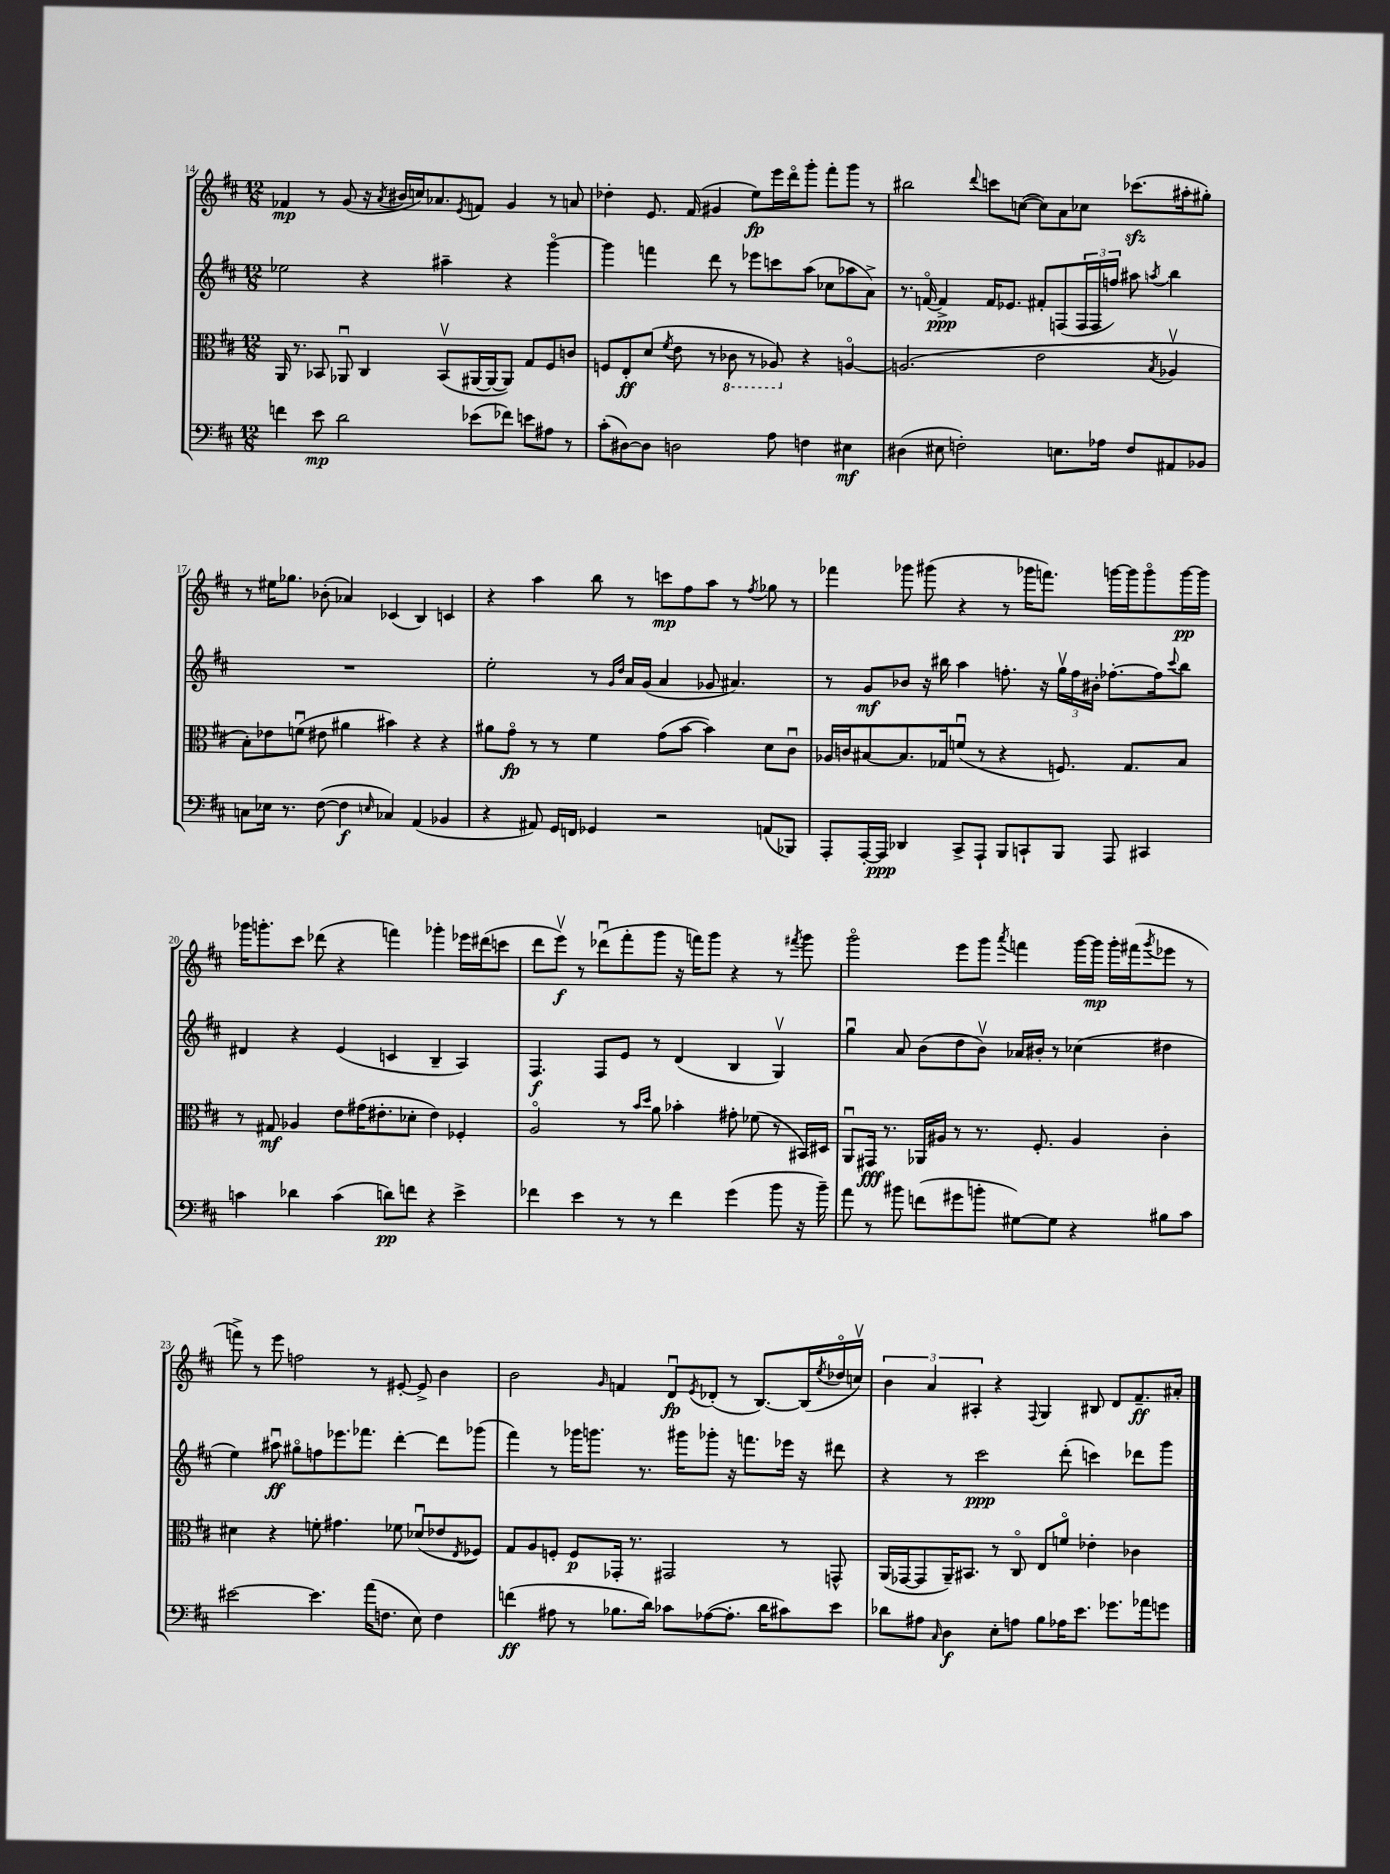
<<
\new StaffGroup <<
\new Staff = "s0" {
    \clef treble \key d \major \numericTimeSignature \time 12/8
    fes'4\mp r8 g'8( r16 \acciaccatura { a'8 } bis'16 c''16) aes'8. \acciaccatura { e'8 } f'8 g'4 r8 a'8 |
    des''4-. e'8. fis'16( gis'4 e''8\fp) e'''16 d'''16\flageolet g'''8-. fis'''8-. g'''8 r8 |
    bis''2 \appoggiatura { d'''8 } c'''8 c''8~( c''8) a'8 ces''8 ces'''8.\sfz( ais''16-. gis''8-.) |
    r8 eis''16 ges''8. bes'8-.( aes'4) ces'4( b4) c'4 |
    r4 a''4 b''8 r8 c'''8\mp fis''8 a''8 r8 \acciaccatura { fis''8 } ges''8 r8 |
    fes'''4 ges'''8 gis'''8( r4 r8 ges'''16 f'''8.) g'''16~ g'''16 g'''8\flageolet g'''16~\pp g'''16 |
    ges'''16 g'''8.-. cis'''8 des'''8( r4 f'''4) ges'''4-. ees'''16 dis'''16( c'''8 |
    d'''8 e'''8\upbow\f) r8 des'''8\downbow( fis'''8-. g'''8 r16 f'''16) g'''8 r4 r8 \acciaccatura { fis'''8 } g'''8 |
    g'''2\flageolet e'''8 g'''8 \acciaccatura { a'''8 } f'''4 g'''16~ g'''16\mp g'''16-. fis'''16( \acciaccatura { g'''8 } ees'''8 r8 |
    f'''8->) r8 e'''8 f''2 r8 eis'8~-. eis'8-> b'4 |
    b'2 \grace { g'16 } f'4 d'8\downbow\fp \acciaccatura { e'8 } des'8-.( r8 b8.~) b16( \acciaccatura { e''8 } des''16\flageolet c''16\upbow) |
    \tuplet 3/2 { b'4 a'4 ais4-. } r4 \appoggiatura { fis8 } g4 bis8 d'8 fis'8.--\ff ais'16-. \bar "|." |
}
\new Staff = "s1" {
    \clef treble \key d \major \numericTimeSignature \time 12/8
    ees''2 r4 ais''4-- r4 g'''4~\flageolet |
    g'''4 f'''4 d'''8 r8 ees'''8 c'''8 a''8( ces''8 aes''8 a'8->) |
    r8. f'16~\flageolet f'4->\ppp f'16 ees'8. fis'8-. f8( \tuplet 3/2 { f16 f16 f''16) } ais''8 \acciaccatura { a''8 } b''4 |
    R1. |
    e''2-. r8 \grace { g'16 d''16 } a'16 g'16( a'4 ges'8 ais'4.) |
    r8 g'8\mf bes'8 r16 bis''16 a''4 f''8.-. r16 \tuplet 3/2 { g''16\upbow f''16 bis'16-. } fes''8.~-. fes''16 \appoggiatura { cis'''8 } bis''8 |
    dis'4 r4 e'4( c'4 b4-- a4) |
    fis4.\f fis8 e'8 r8 d'4( b4 g4\upbow) |
    g''4\downbow a'8 b'8( d''8 b'8\upbow) aes'16 bis'16-. r8 ces''4( dis''4 |
    e''4) ais''8\downbow\ff gis''8\flageolet f''8 ees'''8. fes'''8. d'''4~-. d'''8 ges'''8( |
    fis'''4) r8 ges'''16 g'''8. r8. gis'''16 ges'''8-. r16 f'''8. ees'''16 r16 dis'''8 |
    r4 r8 cis'''2\ppp d'''8-.( c'''4) des'''8 g'''8 \bar "|." |
}
\new Staff = "s2" {
    \clef alto \key d \major \numericTimeSignature \time 12/8
    a,16 r8. bes,8 aes,8\downbow cis4 bes,8\upbow( ais,16~ ais,16~ ais,8) g8 fis8 c'8 |
    f8 e8-.\ff d'8( \acciaccatura { fis'8 } e'8 r8 \ottava #-1 ces8 r8 aes,8) \ottava #0 r4 a!4~\flageolet |
    a!2.( e'2 \acciaccatura { b8 } aes4\upbow |
    b8-.) ees'8 f'8\downbow( eis'8 ais'4 bis'4) r4 r4 |
    ais'8 g'8\flageolet\fp r8 r8 fis'4 g'8( b'8~ b'4) d'8 cis'8\downbow |
    aes16 c'16 bis8~ bis8. ges16 f'8\downbow( r8 r4 f8.) ges8. bis8 |
    r8 gis8\mf aes4 e'8 gis'16( eis'8.-. des'8-. eis'4) fes4-. |
    a2\flageolet r8 \grace { b'16 d''16 } a'8 bes'4-. gis'8-. fes'8( r8 bis,16) dis16 |
    a,8\downbow gis,16\fff r8. aes,16 ais16 r8 r8. fis8.-. ais4 cis'4-. |
    dis'4 r4 f'8-. gis'4. fes'8 des'8\downbow( ees'8 \acciaccatura { e8 } fes8) |
    g8 a8 f8-. f8\p ges,16-. r8. gis,2 r8 g,8-^ |
    a,16( ges,16~ ges,8 a,16--) bis,8. r8 cis8\flageolet e8 f'8\flageolet ees'4-. ces'4 \bar "|." |
}
\new Staff = "s3" {
    \clef bass \key d \major \numericTimeSignature \time 12/8
    f'4 e'8\mp d'2 ees'8( fes'8) e'8 ais8 r8 |
    cis'8-.( dis8~) dis8 d2 a8 f4 eis4\mf |
    dis4( eis8 f2-.) e8. aes16 f8 ais,8 bes,8 |
    c8 ees16 r8. fis8~( fis4\f \grace { e16 } ces4) a,4( bes,4 |
    r4 ais,8) g,16 f,16 ges,4 r2 a,8( bes,,8) |
    a,,8-. a,,16~-. a,,16\ppp des,4 cis,8-> a,,8-! b,,8 c,8-! b,,8 a,,8 cis,4 |
    c'4 des'4 c'4( d'8\pp) f'8 r4 e'4-> |
    fes'4 e'4 r8 r8 fes'4 g'4( b'8 r16 b'16--) |
    a'8 r8 bis'8 f'8( gis'8 b'8-. gis8~) gis8 r4 bis8 cis'8 |
    eis'2~ eis'4. a'16( f8. e8) f4 |
    f'4\ff( ais8 r8 bes8. d'16) ces'8 aes8~( aes8.-. d'16 cis'8) e'8 |
    des'8 ais8 \grace { cis16 } d4\f e8-. a8 b8 aes16 e'8. ges'8. aes'16 g'8 \bar "|." |
}
>>
>>
\layout { \context { \Score currentBarNumber = #14 } }
